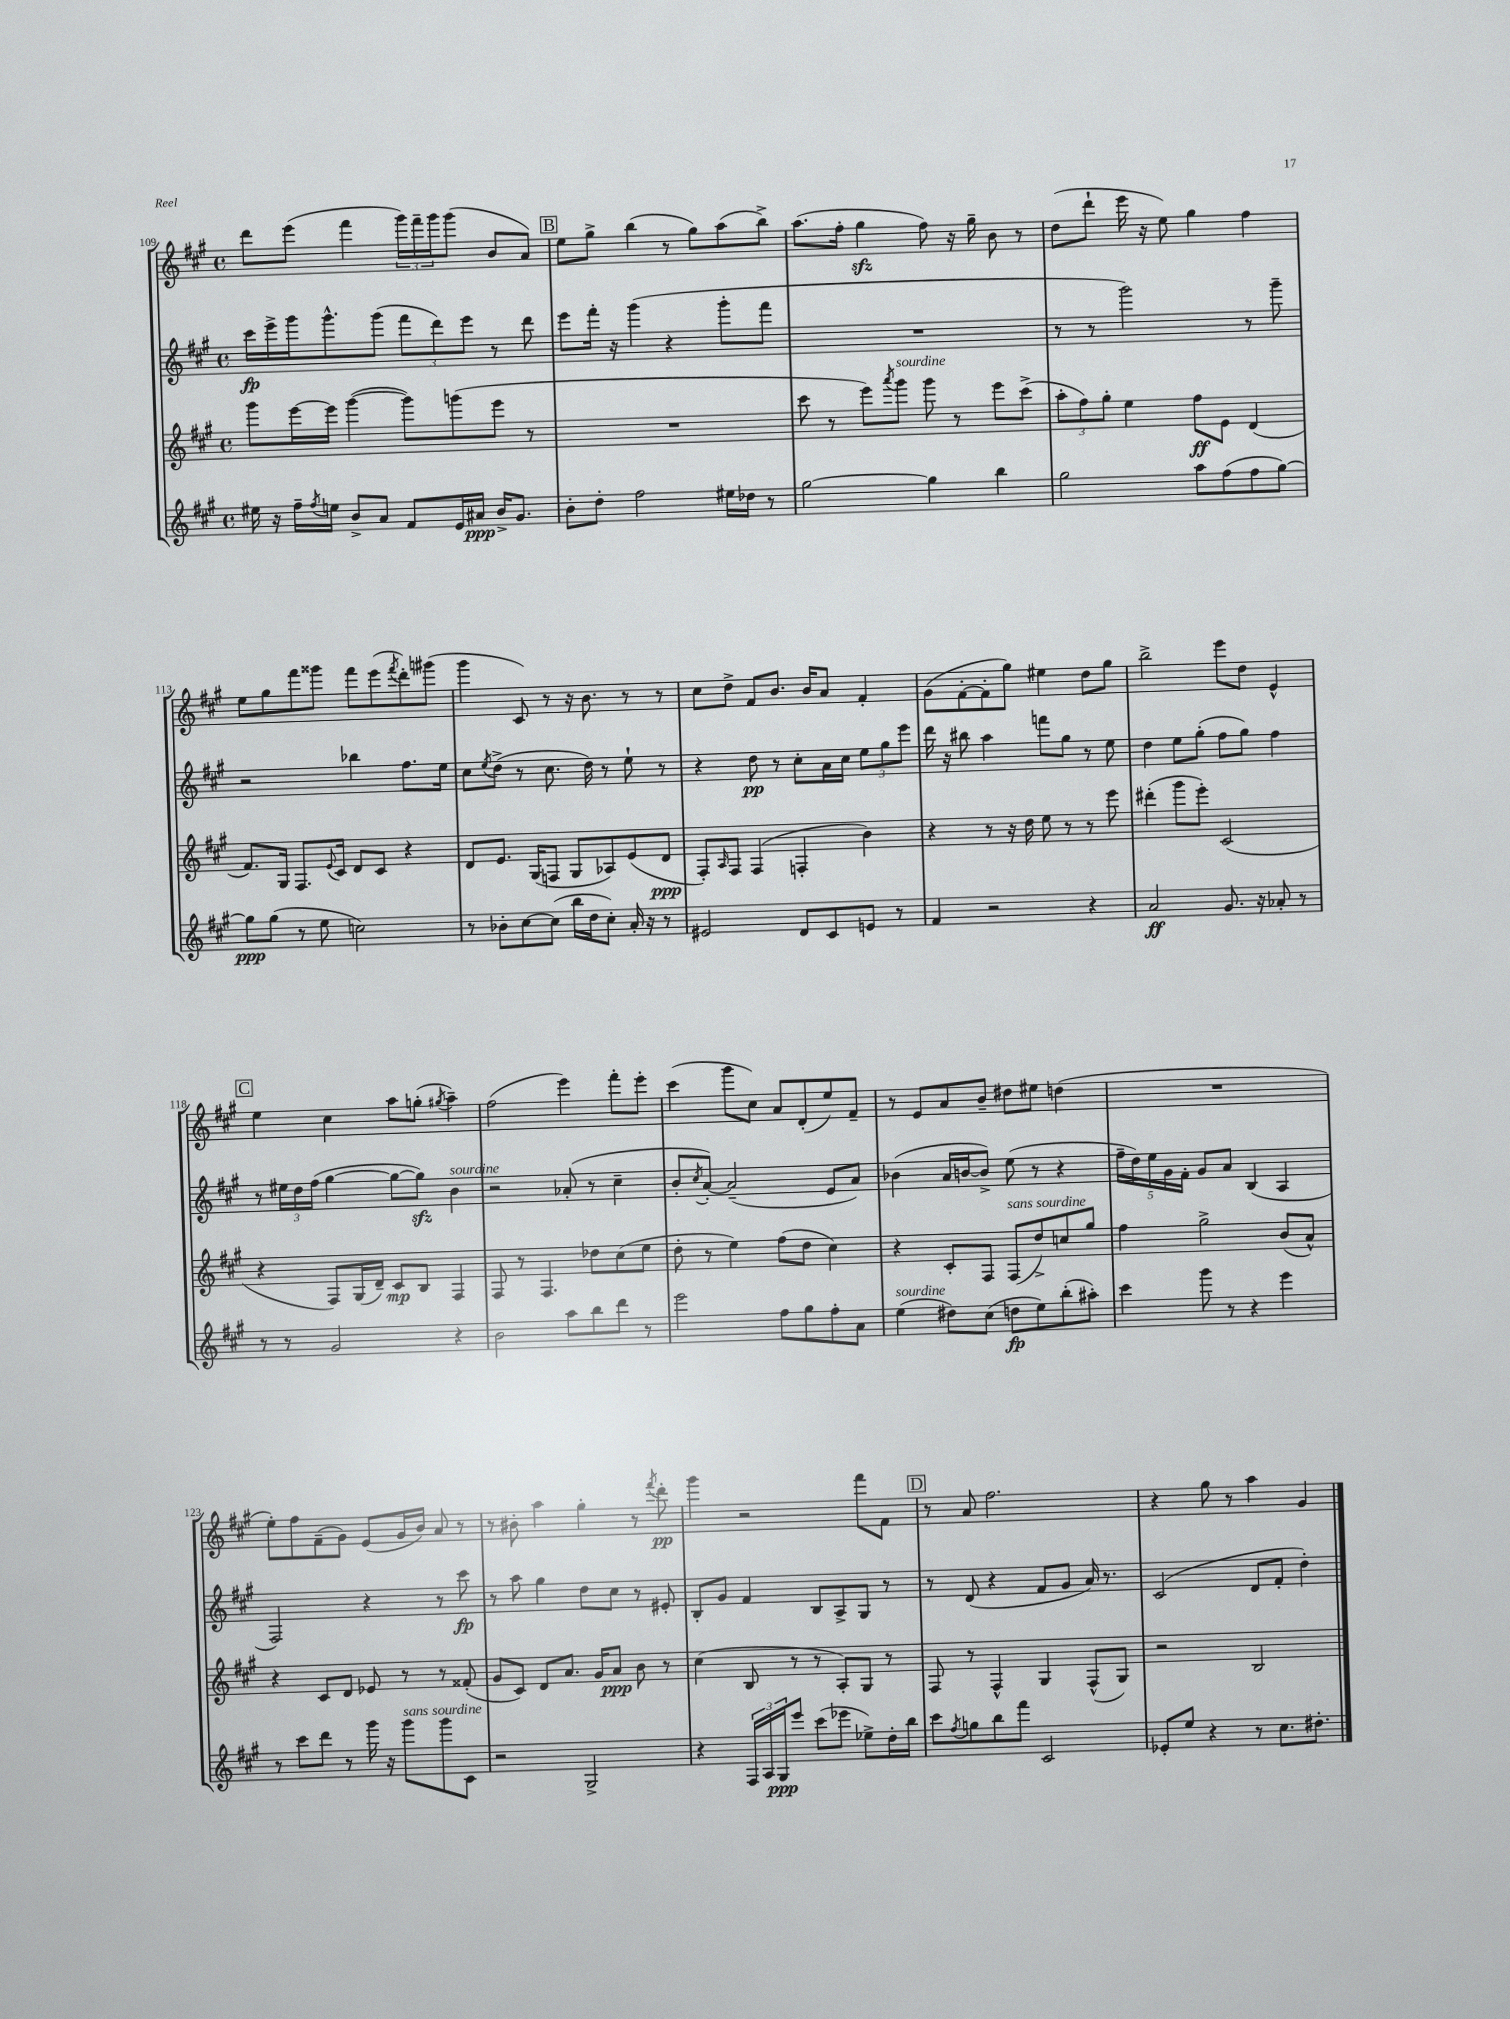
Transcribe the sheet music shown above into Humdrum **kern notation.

**kern	**kern	**kern	**kern
*staff4	*staff3	*staff2	*staff1
*clefG2	*clefG2	*clefG2	*clefG2
*k[f#c#g#]	*k[f#c#g#]	*k[f#c#g#]	*k[f#c#g#]
*M4/4	*M4/4	*M4/4	*M4/4
*met(c)	*met(c)	*met(c)	*met(c)
16ee#\	8ggg#\L	16ccc#\LL	8ddd\L
16r	.	16eee^\	.
16ff#~\LL	[16eee\L	16ggg#\J	(8eee\J
8qff#/	.	.	.
16ee\JJ	16eee\]JJ	8.ggg#^^\	.
8b^/L	([4ggg#\	.	4fff#\
8a/J	.	(8ggg#\J	.
8f#/L	8ggg#\]L)	12fff#\L	24ggg#\LL)
.	.	.	24fff#~\
.	.	12ddd\)	24ggg#\J
16e/L	(8ggg\	.	(8ggg#\J
.	.	12eee\J	.
16a#/JJ	.	.	.
16b^/LK	8eee\J	8r	8b/L
8.g#/J	.	.	.
.	8r	8ddd\	8a/J)
=	=	=	=
8b'\L	1r	8eee\L	8ee\L
8dd'\J	.	16fff#'\Jk	8gg#^\J
.	.	16r	.
2ff#\	.	(4ggg#\	(4bb\
.	.	4r	8r
.	.	.	8gg#\L)
16ee#\LL	.	8ggg#'\L	(8aa\
16dd-\JJ	.	.	.
8r	.	8fff#\J	8bb^\J)
=	=	=	=
[2gg#\	8ccc#\	1r	(8.aa\L
.	8r	.	.
.	.	.	16ff#'\Jk
.	8eee\L)	.	4gg#\
.	8qaaa/	.	.
.	8ggg#\J	.	.
4gg#\]	8ggg#\	.	8ff#\)
.	8r	.	16r
.	.	.	16gg#~\
4bb\	8eee\L	.	8b\
.	(8ccc#^\J	.	8r
=	=	=	=
2gg#\	12aa'\L	8r	(8dd\L
.	12ff#\)	.	.
.	.	8r	8ddd`\J
.	12gg#'\J	.	.
.	4ee\	2ggg#\)	16eee\
.	.	.	16r
.	.	.	8ee\)
8aa\L	8ff#\L	.	4gg#\
(8ff#\	8e\J	.	.
8ff#\	(4d/	8r	4ff#\
[8gg#\J)	.	8ggg#~\	.
=	=	=	=
8gg#\]L	8.f#/L)	2r	8ee\L
(8gg#\J	.	.	8gg#\
.	16G#/Jk	.	.
8r	8.F#/L	.	8fff#\
8ee\	.	.	8ggg##\J
.	8qqe/	.	.
.	16c#/Jk	.	.
2cc\)	8d/L	4bb-\	8fff#\L
.	8c#/J	.	(8eee\
.	.	.	8qfff#/
.	4r	8.ff#\L	8ddd'\)
.	.	.	(8ggg#\J
.	.	16ee\Jk	.
=	=	=	=
8r	8d/L	8cc#\L	4ggg#\
.	.	8qee/	.
8b-'\L	8.e/J	(8dd^\J	.
[8cc#\	.	8r	8c#/)
.	(16G#/LK	.	.
(8cc#\]J	8F/J	8.cc#\	8r
16bb\LL	8G#/L	.	16r
16dd\J	.	16dd\)	8.b\
8cc#'\J)	8A-/)	8r	.
16a'/	(8e/	8ee`\	8r
16r	.	.	.
8r	8d/J	8r	8r
=	=	=	=
2e#/	8F#'/L)	4r	8cc#\L
.	16qqA/	.	.
.	8F#/J	.	8dd^\J
.	(4F#/	8dd\	8f#/L
.	.	8r	8.b/J
8d/L	4F'/	8cc#'\L	.
.	.	.	16b/LK
8c#/	.	16a\L	8a/J
.	.	16cc#\JJ	.
8e/J	4b\)	12ee\L	4f#'/
.	.	12gg#\	.
8r	.	.	.
.	.	12eee\J	.
=	=	=	=
4f#/	4r	16ddd\	(8g#\L
.	.	16r	.
.	.	8bb#\	[8f#'\
2r	8r	4aa\	8f#'\]
.	16r	.	8gg#\J)
.	16dd\	.	.
.	8ee\	8fff\L	4ee#\
.	8r	8gg#\J	.
4r	8r	8r	8dd\L
.	8eee\	8ee\	8gg#\J
=	=	=	=
2a/	(4ddd#'\	4dd\	2bb^\
.	8ggg#\L	8ee\L	.
.	8eee'\J)	(8gg#'\J	.
8.g#/	(2c#/	8ff#\L	8eee\L
.	.	8gg#\J)	8dd\J
16r	.	.	.
8a-'/	.	4ff#\	4e^^/
8r	.	.	.
=	=	=	=
8r	4r	8r	4ee\
8r	.	24ee#\LL	.
.	.	24dd\	.
.	.	(24ff#\JJ	.
2g#/	8F#/L)	[4gg#\	4cc#\
.	(16G#/L	.	.
.	16d~/JJ)	.	.
.	8c#/L	8gg#\_L	8aa\L
.	8B/J	8gg#\]J)	(8gg'\J
.	.	.	8qgg#/
4r	4F#/	4b\	4aa~\)
=	=	=	=
2b\	8F#/	2r	(2ff#\
.	8r	.	.
.	4.F#/	.	.
8aa\L	.	(8a-'/	4eee\)
8bb\	8dd-\L	8r	.
8ddd\J	(8cc#\	4cc#~\	8fff#'\L
8r	8ee\J	.	8eee'\J
=	=	=	=
2eee\	8dd'\	8b'/L	(4ccc#\
.	.	8qcc#/	.
.	8r	[8a'/J)	.
.	4ee\)	(2a~/]	8ggg#\L
.	.	.	8cc#\J)
8ff#\L	(8ff#\L	.	8a/L
8gg#\	8dd\J	.	(8d'/
8ff#'\	4cc#\)	8e/L	8ee/)
8a\J	.	8a/J)	8f#~/J
=	=	=	=
(4ee\	4r	(4b-\	8r
.	.	.	8e/L
8dd#\L)	8c#'/L	16a/LL	8a/
.	.	[16b/J	.
(8cc#\J	8F#/J	8b^/]J)	8b~/J
8dd\L	(8F#/L	(8ee\	8dd#\L
8ee\)	8dd^/)	8r	8ee#\J
(8bb'\	8cc/	4r	(4dd\
8aa#'\J)	8gg#/J	.	.
=	=	=	=
4ccc#\	4ff#\	20ff#~\LL	1r
.	.	20dd\)	.
.	.	20ee\	.
.	.	20g#\	.
.	.	20f#'\JJ	.
8ggg#\	2gg#^\	8g#/L	.
8r	.	8a/J	.
4r	.	(4B/	.
4eee\	(8b/L	4A/	.
.	8a^^/J)	.	.
=	=	=	=
8r	4r	2F#/)	8ee'\L)
8ccc#\L	.	.	8ff#\
8ddd\J	8c#/L	.	(8f#~\
8r	8d/J	.	8g#\J)
16ggg#\	8e-/	4r	(8e/L
16r	.	.	.
8ggg#\L	8r	.	16g#/L
.	.	.	16b/JJ)
8ggg#\	8r	8r	8a/
8c#\J	(8f##'/	8ccc#\	8r
=	=	=	=
2r	8g#/L	8r	8r
.	8c#/J)	8aa\	8b#'\
.	8d/L	4gg#\	4aa\
.	8.a/J	.	.
2G#^/	.	8dd\L	4gg#'\
.	16g#/LK	.	.
.	8a/J	8cc#\J	.
.	8b\	8r	8r
.	.	.	8qfff#/
.	8r	8e#'/	8ddd'\
=	=	=	=
4r	(4cc#\	8B'/L	4ggg#\
.	.	8g#/J	.
24F#/LL	8B/	4f#/	2r
24A/	.	.	.
24G#/J	.	.	.
8eee/J	8r	.	.
(8ccc#\L	8r	8B/L	.
8eee-\J	8A'/L)	8A^/	.
8ee-^\L)	8G#/J	8G#/J	8fff#\L
16dd'\L	8r	8r	8f#\J
16bb\JJ	.	.	.
=	=	=	=
8ccc#\L	8F#/	8r	8r
8qff#/	.	.	.
8gg\	8r	(8d/	8a/
8bb\	4F#^^/	4r	2.ff#\
8fff#\J	.	.	.
2c#/	4G#/	8f#/L	.
.	.	8g#/J	.
.	(8F#^^/L	16a/)	.
.	.	8.r	.
.	8G#/J)	.	.
=	=	=	=
8e-'/L	2r	(2c#/	4r
8ee/J	.	.	.
4r	.	.	8gg#\
.	.	.	8r
8r	2B/	8d/L	4aa\
8.cc#\L	.	8f#'/J	.
.	.	4dd'\)	4g#/
8.dd#'\J	.	.	.
==	==	==	==
*-	*-	*-	*-
